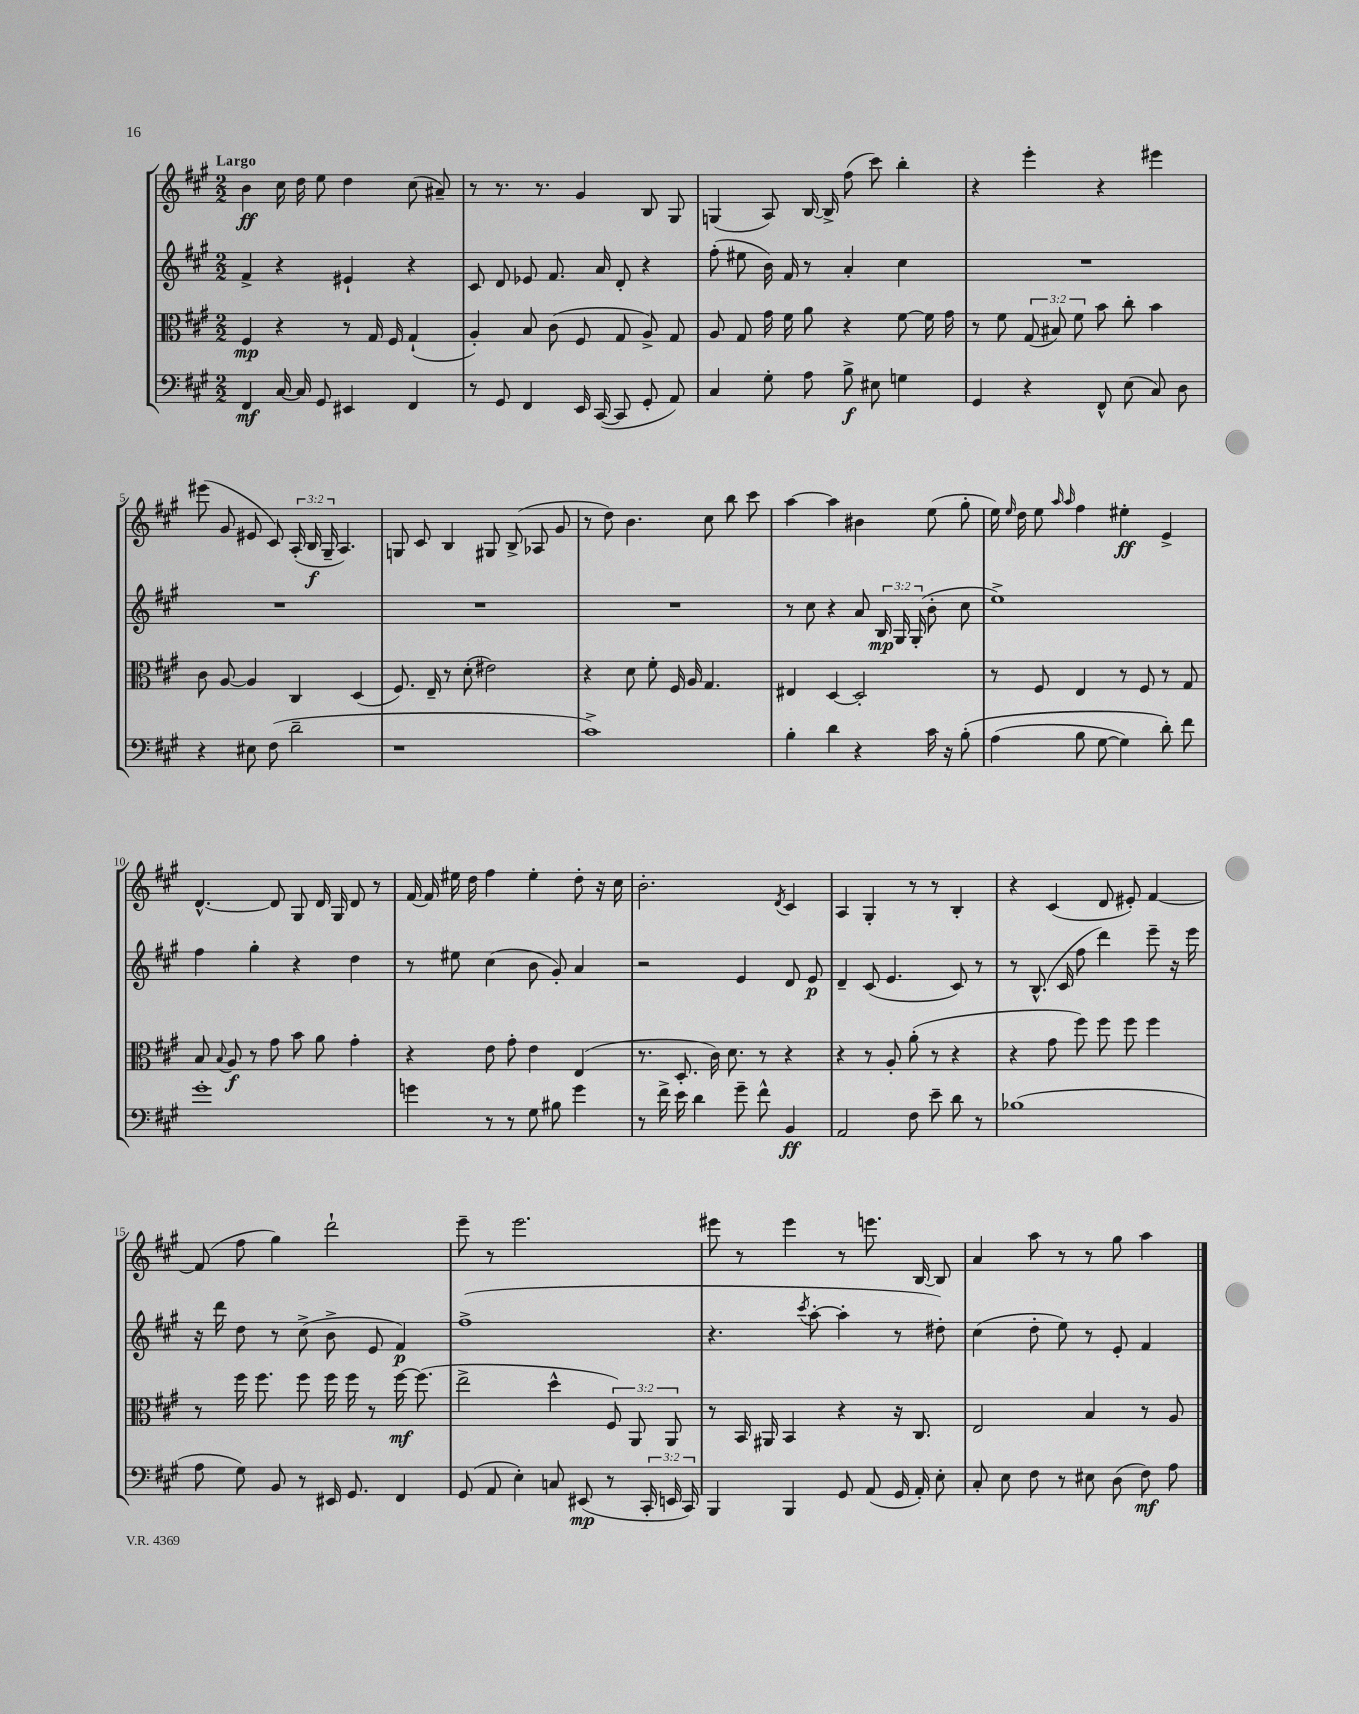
<<
\new StaffGroup <<
\new Staff = "s0" {
    \clef treble \key a \major \numericTimeSignature \time 2/2 \override Staff.TupletNumber.text = #tuplet-number::calc-fraction-text \tempo "Largo"
    \autoBeamOff b'4\ff cis''16 d''16 e''8 d''4 cis''8( ais'8--) |
    r8 r8. r8. gis'4 b8 gis8 |
    g4( a8) b16~ b16-> fis''8( cis'''8) b''4-. |
    r4 e'''4-. r4 eis'''4 |
    eis'''8( gis'8 eis'8 cis'8) \tuplet 3/2 { a16-.( b16\f gis16-- } a4.) |
    g8 cis'8 b4 gis8 b8->( aes8 gis'8 |
    r8 d''8) b'4. cis''8 b''8 cis'''8 |
    a''4~ a''4 bis'4 e''8( gis''8-. |
    e''16) \grace { e''16 } d''16 e''8 \grace { a''16 a''16 } fis''4 eis''4-.\ff e'4-> |
    d'4.~-^ d'8 gis8 d'16 gis16 d'8 r8 |
    fis'16~ fis'16 eis''16 d''16 fis''4 eis''4-. d''8-. r16 cis''16 |
    b'2.-. \acciaccatura { d'8 } cis'4 |
    a4 gis4-. r8 r8 b4-. |
    r4 cis'4( d'8 eis'8-.) fis'4~ |
    fis'8( fis''8 gis''4) d'''2-! |
    e'''8-- r8 e'''2. |
    eis'''8 r8 eis'''4 r8 e'''8. b16~ b8 |
    a'4 a''8 r8 r8 gis''8 a''4 \bar "|." |
}
\new Staff = "s1" {
    \clef treble \key a \major \numericTimeSignature \time 2/2 \override Staff.TupletNumber.text = #tuplet-number::calc-fraction-text
    \autoBeamOff fis'4-> r4 eis'4-! r4 |
    cis'8 d'8 ees'8 fis'8. a'16 d'8-. r4 |
    fis''8-.( eis''8 b'16) fis'16 r8 a'4-. cis''4 |
    R1 |
    R1 |
    R1 |
    R1 |
    r8 cis''8 r4 a'8 \tuplet 3/2 { b16\mp gis16 gis16-.( } b'8-. cis''8 |
    e''1->) |
    fis''4 gis''4-. r4 d''4 |
    r8 eis''8 cis''4( b'8 gis'8-.) a'4 |
    r2 e'4 d'8 e'8\p |
    d'4-- cis'8( e'4. cis'8) r8 |
    r8 b8.-^( cis'16 fis''8 d'''4) e'''8-- r16 e'''16 |
    r16 d'''16 d''8 r8 cis''8->( b'8-> e'8 fis'4\p) |
    fis''1->( |
    r4. \acciaccatura { cis'''8 } a''8~-. a''4-. r8 dis''8-.) |
    cis''4( d''8-. e''8) r8 e'8-. fis'4 \bar "|." |
}
\new Staff = "s2" {
    \clef alto \key a \major \numericTimeSignature \time 2/2 \override Staff.TupletNumber.text = #tuplet-number::calc-fraction-text
    \autoBeamOff fis4\mp r4 r8 gis16 fis16 gis4-!( |
    a4-.) b8 cis'8( fis8 gis8 a8->) gis8 |
    a8 gis8 gis'16 fis'16 a'8 r4 fis'8~ fis'16 gis'16 |
    r8 fis'8 \tuplet 3/2 { gis8( bis8) fis'8 } b'8 cis''8-. b'4 |
    cis'8 a8~ a4 cis4 d4( |
    fis8.) e16-- r8 d'8-.( eis'2) |
    r4 d'8 fis'8-. fis16 a16 gis4. |
    eis4 d4~ d2-. |
    r8 fis8 e4 r8 fis8 r8 gis8 |
    b8 \appoggiatura { b8 } a8\f r8 gis'8 b'8 a'8 gis'4-. |
    r4 e'8 gis'8-. e'4 e4( |
    r8. d8.-. cis'16) d'8. r8 r4 |
    r4 r8 a8-. a'8-.( r8 r4 |
    r4 gis'8 fis''8) fis''8 fis''8 fis''4 |
    r8 fis''16 fis''8. fis''8 fis''16 fis''16 r8 fis''16~\mf fis''8.( |
    e''2-> d''4-^ \tuplet 3/2 { fis8) a,8 a,8 } |
    r8 b,16 ais,16 b,4 r4 r16 cis8. |
    e2 b4 r8 a8 \bar "|." |
}
\new Staff = "s3" {
    \clef bass \key a \major \numericTimeSignature \time 2/2 \override Staff.TupletNumber.text = #tuplet-number::calc-fraction-text
    \autoBeamOff fis,4\mf cis16~ cis16 gis,8 eis,4 fis,4 |
    r8 gis,8 fis,4 e,16 cis,16~( cis,8 gis,8-. a,8) |
    cis4 gis8-. a8 b8->\f eis8 g4 |
    gis,4 r4 fis,8-^ e8( cis8) d8 |
    r4 eis8 fis8( d'2-- |
    r1 |
    cis'1->) |
    b4-. d'4 r4 cis'16 r16 b8-.\( |
    a4( b8 gis8~ gis4) d'8-.\) fis'8 |
    gis'1-. |
    g'4 r8 r8 gis8 bis8 g'4 |
    r8 fis'16-> e'16 d'4 gis'8-- fis'8-^ b,4\ff |
    a,2 fis8 e'8-- d'8 r8 |
    bes1( |
    a8 gis8) b,8 r8 eis,16 gis,8. fis,4 |
    gis,8( a,8 e4-.) c8 eis,8\mp( r8 \tuplet 3/2 { cis,16-. e,16 cis,16) } |
    b,,4 b,,4 gis,8 a,8( gis,16 a,16-.) e8-. |
    cis8-. e8 fis8 r8 eis8 d8( fis8\mf) a8 \bar "|." |
}
>>
>>
